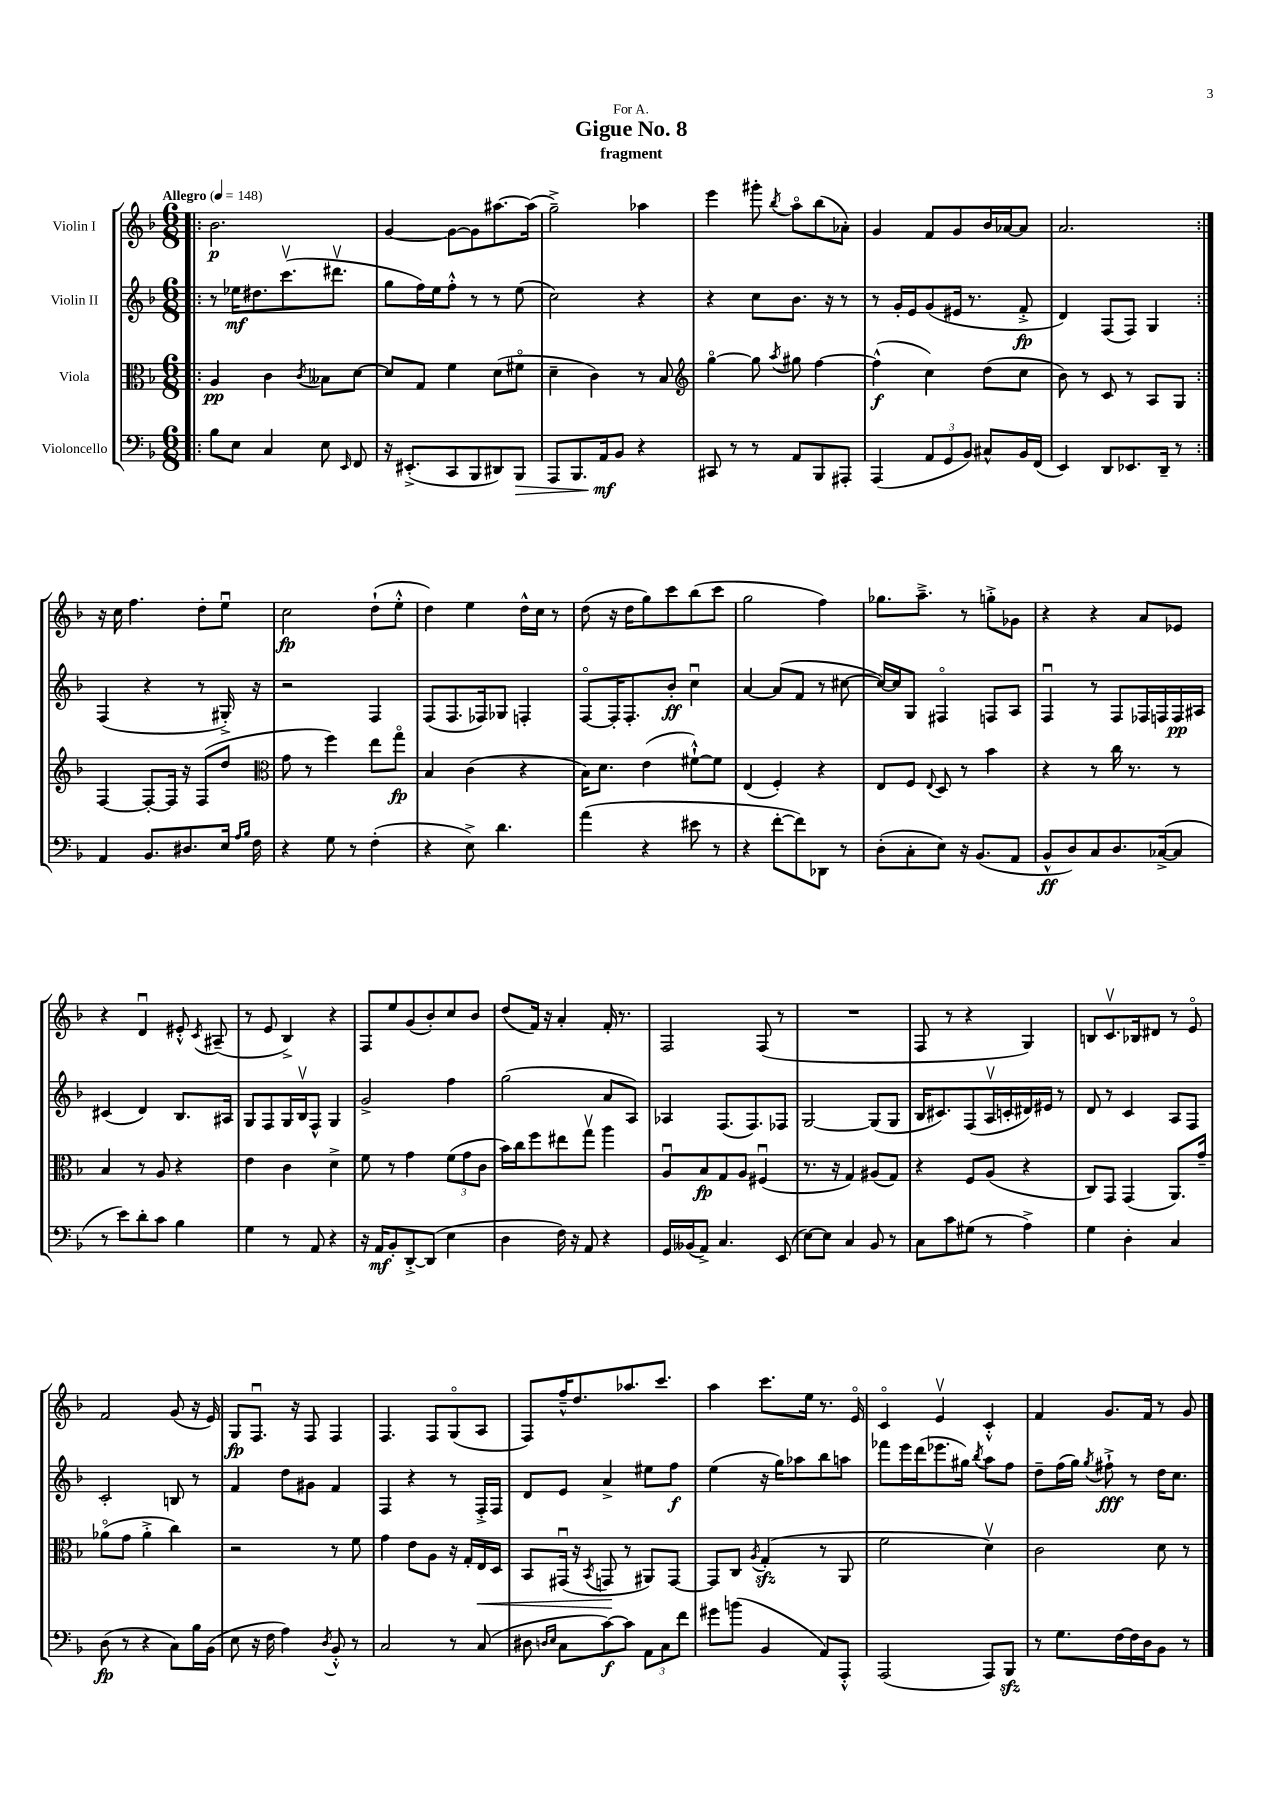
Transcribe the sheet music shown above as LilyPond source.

\header { title = "Gigue No. 8" subtitle = "fragment" dedication = "For A." }
<<
\new StaffGroup <<
\new Staff = "s0" \with { instrumentName = "Violin I" } {
    \clef treble \key f \major \numericTimeSignature \time 6/8 \tempo "Allegro" 4 = 148
    \autoBeamOff \repeat volta 2 { \bar ".|:" bes'2.\p |
    g'4~ g'8[~ g'8 ais''8.~ ais''16]( |
    g''2--->) aes''4 |
    e'''4 gis'''8-. \acciaccatura { bes''8 } a''8[\flageolet bes''8( aes'8]-.) |
    g'4 f'8[ g'8 bes'16 aes'16~ aes'8] |
    a'2. | }
    r16 c''16 f''4. d''8[-. e''8]\downbow |
    c''2\fp d''8[-!( e''8]-.-^ |
    d''4) e''4 d''16[-^ c''16] r8 |
    d''8( r16 d''16[ g''8) c'''8 bes''8( c'''8] |
    g''2 f''4) |
    ges''8.[ a''8.]---> r8 g''8[-.-> ges'8] |
    r4 r4 a'8[ ees'8] |
    r4 d'4\downbow eis'8-.-^ \acciaccatura { c'8 } ais8--( |
    r8 e'8 bes4->) r4 |
    f8[ e''8 g'8( bes'8-.) c''8 bes'8] |
    d''8[( f'16]) r16 a'4-. f'16-. r8. |
    f2 f8( r8 |
    R2. |
    f8 r8 r4 g4) |
    b8[ c'8.\upbow bes16 dis'8] r8 e'8\flageolet |
    f'2 g'8( r16 e'16) |
    g8[\fp f8.]\downbow r16 f8 f4 |
    f4. f8[ g8\flageolet( a8] |
    f8[) f''16---^ d''8. aes''8. c'''8.] |
    a''4 c'''8.[ e''16] r8. e'16\flageolet |
    c'4\flageolet e'4\upbow c'4-.-^ |
    f'4 g'8.[ f'16] r8 g'8 \bar "|." |
}
\new Staff = "s1" \with { instrumentName = "Violin II" } {
    \clef treble \key f \major \numericTimeSignature \time 6/8
    \autoBeamOff \repeat volta 2 { \bar ".|:" r8 ees''16[\mf dis''8. c'''8.\upbow( dis'''8.]\upbow |
    g''8[ f''16) e''16 f''8]-.-^ r8 r8 e''8( |
    c''2) r4 |
    r4 c''8[ bes'8.] r16 r8 |
    r8 g'16[-. e'16 g'8( eis'16] r8. f'8-.->\fp |
    d'4) f8[( f8]) g4 | }
    f4( r4 r8 gis16-.->) r16 |
    r2 f4 |
    f8[( f8. fes16) ges8] f4-. |
    f8[~\flageolet f16-. f8.-. bes'8]-.\ff c''4\downbow |
    a'4~ a'8[( f'8] r8 cis''8~ |
    cis''16[~) cis''16 g8] fis4\flageolet f8[ a8] |
    f4\downbow r8 f8[ fes16 f16 f16\pp ais16] |
    cis'4( d'4) bes8.[ ais16] |
    g8[ f8 g16 bes16\upbow f8]-^ g4 |
    g'2-> f''4 |
    g''2( a'8[ a8]) |
    aes4 f8.[( f8.) fes8] |
    g2~ g8[( g8] |
    bes16[ cis'8.) f8( a16\upbow c'16-. dis'16) eis'16] r8 |
    d'8 r8 c'4 a8[ f8] |
    c'2-. b8 r8 |
    f'4 d''8[ gis'8] f'4 |
    f4 r4 r8 f16[-.-> f16] |
    d'8[ e'8] a'4-> eis''8[ f''8]\f |
    e''4( r16 g''16[) aes''8 bes''8 a''8] |
    fes'''8[ e'''16 d'''16( ees'''8. gis''16]) \acciaccatura { bes''8 } a''8[ f''8] |
    d''8[-- f''16( g''16]) \acciaccatura { g''8 } fis''8-!->\fff r8 d''16[ c''8.] \bar "|." |
}
\new Staff = "s2" \with { instrumentName = "Viola" } {
    \clef alto \key f \major \numericTimeSignature \time 6/8
    \autoBeamOff \repeat volta 2 { \bar ".|:" a4\pp c'4 \acciaccatura { c'8 } beses8[ d'8]~ |
    d'8[ g8] f'4 d'8[( fis'8]\flageolet |
    d'4-- c'4) r8 bes8 |
    \clef treble g''4~\flageolet g''8 \acciaccatura { a''8 } gis''8 f''4~ |
    f''4-^\f( c''4) d''8[( c''8] |
    bes'8) r8 c'8 r8 a8[ g8] | }
    f4~ f8[~-. f16] r16 f8[( d''8] |
    \clef alto g'8 r8 f''4) e''8[ g''8]\flageolet\fp |
    bes4 c'4( r4 |
    bes16[) d'8.] e'4( fis'8[~-!-^) fis'8] |
    e4( f4-.) r4 |
    e8[ f8] \appoggiatura { e8 } d8 r8 bes'4 |
    r4 r8 c''16 r8. r8 |
    bes4 r8 a8 r4 |
    e'4 c'4 d'4-> |
    f'8 r8 g'4 \tuplet 3/2 { f'8[( g'8 c'8] } |
    bes'16[) c''16 f''8 eis''8 g''8]\upbow a''4 |
    a8[\downbow bes8\fp g8 a8] fis4\downbow( |
    r8. r16 g4) ais8[( g8]) |
    r4 f8[ a8]( r4 |
    c8[) g,8] g,4( a,8.[) g'16]-- |
    aes'8[\flageolet( g'8] aes'4-.-> c''4) |
    r2 r8 f'8 |
    g'4 e'8[ a8] r16 g16[-. e16\< d16] |
    bes,8[ gis,16]\downbow( r16 \acciaccatura { bes,8 } g,8\! r8 ais,8[) g,8]~ |
    g,8[ c8] \acciaccatura { a8 } g4-.\sfz( r8 a,8 |
    f'2 d'4\upbow) |
    c'2 d'8 r8 \bar "|." |
}
\new Staff = "s3" \with { instrumentName = "Violoncello" } {
    \clef bass \key f \major \numericTimeSignature \time 6/8
    \autoBeamOff \repeat volta 2 { \bar ".|:" bes8[ e8] c4 e8 \grace { e,16 } f,8 |
    r16 eis,8.[-.->( c,8 bes,,8 dis,8) bes,,8]\> |
    a,,8[ bes,,8. a,16\mf\! bes,8] r4 |
    cis,8 r8 r8 a,8[ bes,,8 ais,,8]-. |
    a,,4( \tuplet 3/2 { a,8[ g,8 bes,8]) } cis8[-^ bes,16 f,16]( |
    e,4) d,8[ ees,8. d,16]-- r8 | }
    a,4 bes,8.[ dis8. e16] \grace { a16[ bes16] } f16 |
    r4 g8 r8 f4-.( |
    r4 e8->) d'4. |
    a'4( r4 eis'8 r8 |
    r4 f'8[~-. f'8) des,8] r8 |
    d8[-.( c8-. e8]) r16 bes,8.[( a,8] |
    bes,8[-^\ff d8) c8 d8. ces16~->( ces8] |
    r8 e'8[) d'8-. c'8] bes4 |
    g4 r8 a,8 r4 |
    r16 a,16[\mf bes,8-. d,8~-.-> d,8]( e4 |
    d4 f16) r16 a,8 r4 |
    g,16[ beses,16( a,8]->) c4. e,8( |
    e8[~) e8] c4 bes,8 r8 |
    c8[ c'8 gis8]( r8 a4->) |
    g4 d4-. c4 |
    d8\fp( r8 r4 c8[) bes16 bes,16]( |
    e8 r16 f16 a4) \acciaccatura { d8 } bes,8-.-^ r8 |
    c2 r8 c8( |
    dis8 \grace { d16[ e16] } c8[ c'8~\f) c'8] \tuplet 3/2 { a,8[ c8 f'8] } |
    gis'8[ b'8]( bes,4 a,8[) a,,8]-.-^ |
    a,,2( a,,8[) bes,,8]\sfz |
    r8 g8.[ f16~ f16 d16 bes,8] r8 \bar "|." |
}
>>
>>
\layout { \context { \Score \remove "Bar_number_engraver" } }
